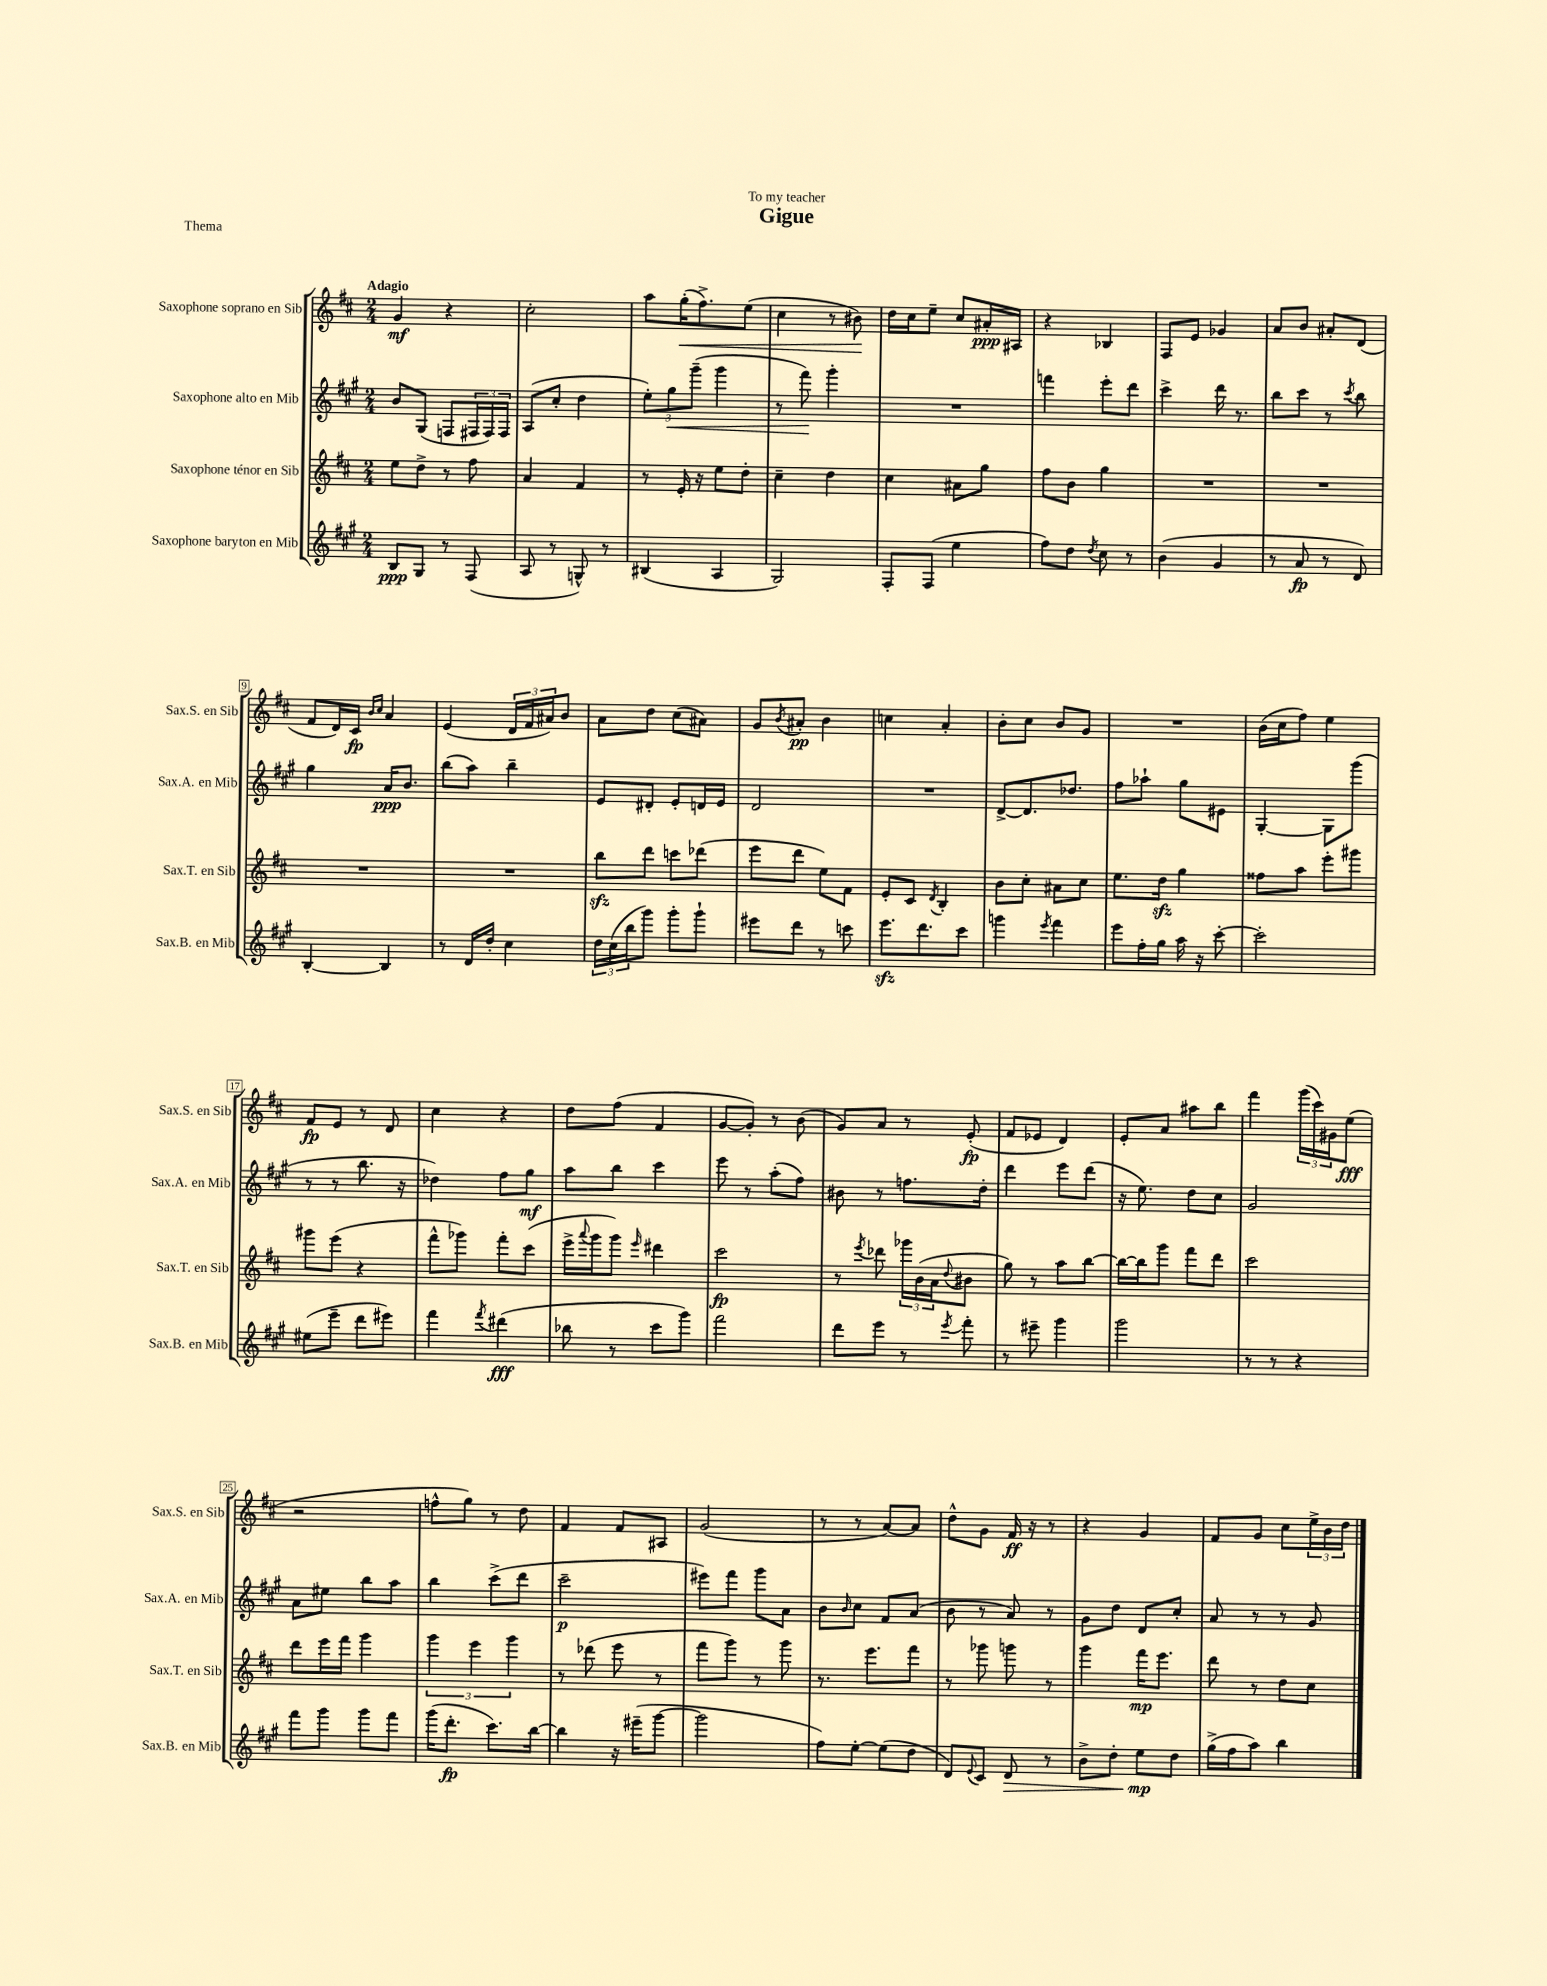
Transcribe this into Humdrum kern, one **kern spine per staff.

**kern	**dynam	**kern	**dynam	**kern	**dynam	**kern	**dynam
*part4	*part4	*part3	*part3	*part2	*part2	*part1	*part1
*staff4	*staff4	*staff3	*staff3	*staff2	*staff2	*staff1	*staff1
*I"Saxophone baryton en Mib	*	*I"Saxophone ténor en Sib	*	*I"Saxophone alto en Mib	*	*I"Saxophone soprano en Sib	*
*I'Sax.B. en Mib	*	*I'Sax.T. en Sib	*	*I'Sax.A. en Mib	*	*I'Sax.S. en Sib	*
*clefG2	*	*clefG2	*	*clefG2	*	*clefG2	*
*k[f#c#g#]	*	*k[f#c#]	*	*k[f#c#g#]	*	*k[f#c#]	*
*M2/4	*	*M2/4	*	*M2/4	*	*M2/4	*
=1	=1	=1	=1	=1	=1	=1	=1
!	!	!	!	!	!	!LO:TX:a:B:t=Adagio	!
8B/L	ppp	8ee\L	.	8b/L	.	4g/	mf
8G#/J	.	8dd^\J	.	(8G#/J	.	.	.
8r	.	8r	.	8Fn/L	.	4r	.
(8F#/	.	8ff#\	.	24F#X/L	.	.	.
.	.	.	.	24F#/)	.	.	.
.	.	.	.	24F#/JJ	.	.	.
=2	=2	=2	=2	=2	=2	=2	=2
8A/	.	4a/	.	(8A/L	.	2cc#'\	.
8r	.	.	.	8cc#'/J	.	.	.
8Gn^^/)	.	4f#/	.	4dd\	.	.	.
8r	.	.	.	.	.	.	.
=3	=3	=3	=3	=3	=3	=3	=3
(4B#X/	.	8r	.	12ee'\L)	.	8aa\L	.
!	!	!	!	!	!LO:HP:b	!	!
.	.	.	.	12gg#\	<	.	.
!	!	!	!	!	!	!	!LO:HP:b
.	.	16e'/	.	.	.	(16gg'\K	<
.	.	.	.	(12ggg#~\J	.	.	.
.	.	16r	.	.	.	8.ff#^\)	.
4A/	.	8ee\L	.	4ggg#\	.	.	.
.	.	8dd'\J	.	.	.	(8ee\J	.
=4	=4	=4	=4	=4	=4	=4	=4
2G#/)	.	4cc#~\	.	8r	.	4cc#\	.
.	.	.	.	8fff#\)	.	.	.
.	.	4dd\	.	4ggg#'\	[	8r	.
.	.	.	.	.	.	8b#X\)	.
.	.	.	.	.	.	.	[
=5	=5	=5	=5	=5	=5	=5	=5
8F#'/L	.	4cc#\	.	2r	.	16dd\LL	.
.	.	.	.	.	.	16cc#\J	.
(8F#/J	.	.	.	.	.	8ee~\J	.
4ee\	.	8a#X\L	.	.	.	8cc#/L	.
.	.	8gg\J	.	.	.	16a#X'/L	ppp
.	.	.	.	.	.	16A#X/JJ	.
=6	=6	=6	=6	=6	=6	=6	=6
8ff#\L)	.	8ff#\L	.	4fffn\	.	4r	.
8dd\J	.	8b\J	.	.	.	.	.
8qdd/	.	.	.	.	.	.	.
8cc#\	.	4gg\	.	8eee'\L	.	4B-X/	.
8r	.	.	.	8ddd\J	.	.	.
=7	=7	=7	=7	=7	=7	=7	=7
(4b\	.	2r	.	4ccc#^\	.	8F#/L	.
.	.	.	.	.	.	8e/J	.
4g#/	.	.	.	16ddd\	.	4g-X/	.
.	.	.	.	8.r	.	.	.
=8	=8	=8	=8	=8	=8	=8	=8
8r	.	2r	.	8bb\L	.	8a/L	.
8a/	fp	.	.	8ccc#\J	.	8b/J	.
8r	.	.	.	8r	.	8a#X'/L	.
.	.	.	.	8qccc#/	.	.	.
8d/)	.	.	.	8bb\	.	(8d/J	.
!!LO:LB:g=z
=9	=9	=9	=9	=9	=9	=9	=9
[4B'/	.	2r	.	4gg#\	.	8f#/L	.
.	.	.	.	.	.	16d/L)	.
.	.	.	.	.	.	16c#/JJ	fp
.	.	.	.	.	.	16qqb/LL	.
.	.	.	.	.	.	16qqcc#/JJ	.
4B/]	.	.	.	16a/KL	ppp	4a/	.
.	.	.	.	8.b/J	.	.	.
=10	=10	=10	=10	=10	=10	=10	=10
8r	.	2r	.	(8bb\L	.	(4e/	.
16d/LL	.	.	.	8aa\J)	.	.	.
16dd'/JJ	.	.	.	.	.	.	.
4cc#\	.	.	.	4bb~\	.	24d/LL	.
.	.	.	.	.	.	24f#/	.
.	.	.	.	.	.	24a#X/J)	.
.	.	.	.	.	.	8b/J	.
=11	=11	=11	=11	=11	=11	=11	=11
24dd\LL	.	8bbzz\L	.	8e/L	.	8a\L	.
(24cc#\	.	.	.	.	.	.	.
24bb\J	.	.	.	.	.	.	.
8ggg#\J)	.	8ddd\J	.	8d#X'/J	.	8dd\J	.
8ggg#'\L	.	8cccn\L	.	8e'/L	.	(8cc#\L	.
8ggg#`\J	.	(8ddd-X\J	.	16dn/L	.	8a#X\J)	.
.	.	.	.	16e/JJ	.	.	.
=12	=12	=12	=12	=12	=12	=12	=12
8eee#X\L	.	8eee\L	.	2d/	.	8g/L	.
.	.	.	.	.	.	8qb/	.
8ddd\J	.	8ddd\J	.	.	.	8a#X'/J	pp
8r	.	8ee\L)	.	.	.	4b\	.
8cccn\	.	8f#\J	.	.	.	.	.
=13	=13	=13	=13	=13	=13	=13	=13
8.eeezz\L	.	8e'/L	.	2r	.	4ccn\	.
.	.	8c#/J	.	.	.	.	.
8.ddd\	.	.	.	.	.	.	.
.	.	8qd/	.	.	.	.	.
.	.	4B'/	.	.	.	4a'/	.
8ccc#\J	.	.	.	.	.	.	.
=14	=14	=14	=14	=14	=14	=14	=14
4gggn\	.	8b\L	.	[8d^/L	.	8b'\L	.
.	.	8cc#'\J	.	8.d/]	.	8cc#\J	.
8qeee/	.	.	.	.	.	.	.
4fff#\	.	8a#X\L	.	.	.	8b/L	.
.	.	.	.	8.dd-X/J	.	.	.
.	.	8cc#\J	.	.	.	8g/J	.
=15	=15	=15	=15	=15	=15	=15	=15
8eee\L	.	8.ee\L	.	8ff#\L	.	2r	.
16ff#'\L	.	.	.	8aa-X`\J	.	.	.
16gg#\JJ	.	16ddzz\Jk	.	.	.	.	.
16aa\	.	4gg\	.	8gg#\L	.	.	.
16r	.	.	.	.	.	.	.
[8ccc#'\	.	.	.	8e#X\J	.	.	.
=16	=16	=16	=16	=16	=16	=16	=16
2ccc#'\]	.	8ff##X\L	.	[4G#'/	.	(16b\LL	.
.	.	.	.	.	.	16cc#\J	.
.	.	8aa\J	.	.	.	8ff#\J)	.
.	.	8eee'\L	.	8G#\L]	.	4ee\	.
.	.	8ggg#X\J	.	(8ggg#\J	.	.	.
!!LO:LB:g=z
=17	=17	=17	=17	=17	=17	=17	=17
(8ee#X\L	.	8ggg#X\L	.	8r	.	8f#/L	fp
8eee~\J	.	(8eee\J	.	8r	.	8e/J	.
8ddd\L	.	4r	.	8.bb\	.	8r	.
8eee#X\J)	.	.	.	.	.	8d/	.
.	.	.	.	16r	.	.	.
=18	=18	=18	=18	=18	=18	=18	=18
4fff#\	.	8fff#^^\L	.	4dd-X\)	.	4cc#\	.
.	.	8ggg-X\J)	.	.	.	.	.
8qfff#/	.	.	.	.	.	.	.
(4ddd#X\	fff	8fff#'\L	.	8ff#\L	.	4r	.
.	.	(8ccc#\J	.	8gg#\J	mf	.	.
=19	=19	=19	=19	=19	=19	=19	=19
8bb-X\	.	16eee^\LL	.	8aa\L	.	8dd\L	.
.	.	8qqaaa/	.	.	.	.	.
.	.	16ggg\J	.	.	.	.	.
8r	.	8ggg\J)	.	8bb\J	.	(8ff#\J	.
.	.	16qqeee/	.	.	.	.	.
8ccc#\L	.	4ddd#X\	.	4ccc#\	.	4f#/	.
8ggg#\J)	.	.	.	.	.	.	.
=20	=20	=20	=20	=20	=20	=20	=20
2fff#\	.	2ccc#\	fp	8eee\	.	[8g/L	.
.	.	.	.	8r	.	8g'/J])	.
.	.	.	.	(8aa'\L	.	8r	.
.	.	.	.	8ff#\J)	.	(8b\	.
=21	=21	=21	=21	=21	=21	=21	=21
8ddd\L	.	8r	.	8b#X\	.	8g/L)	.
.	.	8qeee/	.	.	.	.	.
8eee\J	.	8ddd-X\	.	8r	.	8a/J	.
8r	.	24ggg-X\LL	.	8.ffn\L	.	8r	.
.	.	(24b\	.	.	.	.	.
.	.	24a\J	.	.	.	.	.
8qeee/	.	8qqdd/	.	.	.	.	.
8fff#'\	.	8b#X\J	.	.	.	(8e'/	fp
.	.	.	.	16dd'\Jk	.	.	.
=22	=22	=22	=22	=22	=22	=22	=22
8r	.	8gg\)	.	4ddd\	.	8f#/L	.
8eee#X~\	.	8r	.	.	.	8e-X/J	.
4ggg#\	.	8aa\L	.	8eee\L	.	4d/)	.
.	.	[8bb\J	.	(8ddd\J	.	.	.
=23	=23	=23	=23	=23	=23	=23	=23
2ggg#\	.	16bb\LL_	.	16r	.	8e'/L	.
.	.	16bb\J]	.	8.ee\)	.	.	.
.	.	8ggg\J	.	.	.	8a/J	.
.	.	8fff#\L	.	8dd\L	.	8aa#X\L	.
.	.	8ddd\J	.	8cc#\J	.	8bb\J	.
=24	=24	=24	=24	=24	=24	=24	=24
8r	.	2ccc#\	.	2g#/	.	4fff#\	.
8r	.	.	.	.	.	.	.
4r	.	.	.	.	.	(24ggg\LL	.
.	.	.	.	.	.	24ccc#\)	.
.	.	.	.	.	.	24g#X\J	.
.	.	.	.	.	.	(8ee\J	fff
!!LO:LB:g=z
=25	=25	=25	=25	=25	=25	=25	=25
8fff#\L	.	8ddd\L	.	8a\L	.	2r	.
8ggg#\J	.	16eee\L	.	8ee#X\J	.	.	.
.	.	16fff#\JJ	.	.	.	.	.
8ggg#\L	.	4ggg\	.	8bb\L	.	.	.
8fff#\J	.	.	.	8aa\J	.	.	.
=26	=26	=26	=26	=26	=26	=26	=26
(16ggg#\KL	.	6ggg\	.	4bb\	.	8ffn^^\L	.
8.ddd'\J	fp	.	.	.	.	.	.
.	.	.	.	.	.	8gg\J)	.
.	.	6eee\	.	.	.	.	.
8.ccc#\L)	.	.	.	(8ccc#^\L	.	8r	.
.	.	6ggg\	.	.	.	.	.
.	.	.	.	8ddd\J	.	8dd\	.
[16bb\Jk	.	.	.	.	.	.	.
=27	=27	=27	=27	=27	=27	=27	=27
4bb\]	.	8r	.	2ccc#~\	p	4f#/	.
.	.	(8ddd-X\	.	.	.	.	.
16r	.	8eee\	.	.	.	8f#/L	.
(16eee#X~\KL	.	.	.	.	.	.	.
[8ggg#\J	.	8r	.	.	.	8A#X/J	.
=28	=28	=28	=28	=28	=28	=28	=28
2ggg#\]	.	8fff#\L	.	8eee#X\L)	.	(2g/	.
.	.	8ggg\J)	.	8fff#\J	.	.	.
.	.	8r	.	8ggg#\L	.	.	.
.	.	8ggg\	.	8a\J	.	.	.
=29	=29	=29	=29	=29	=29	=29	=29
8ff#\L)	.	8.r	.	8b\L	.	8r	.
.	.	.	.	16qqb/	.	.	.
[8ee'\J	.	.	.	8cc#\J	.	8r	.
.	.	8.eee\L	.	.	.	.	.
(8ee\L]	.	.	.	8f#/L	.	[8a/L)	.
8dd\J	.	8fff#\J	.	(8a/J	.	8a/J]	.
=30	=30	=30	=30	=30	=30	=30	=30
8d/L)	.	8r	.	8b\	.	8dd^^\L	.
8qqe/	.	.	.	.	.	.	.
8c#/J	.	8ggg-X\	.	8r	.	8g\J	.
!	!LO:HP:b	!	!	!	!	!	!
8d/	>	8gggn\	.	8a/)	.	16f#/	ff
.	.	.	.	.	.	16r	.
8r	.	8r	.	8r	.	8r	.
=31	=31	=31	=31	=31	=31	=31	=31
8b^\L	.	4ggg\	.	8g#\L	.	4r	.
8dd'\J	.	.	.	8dd\J	.	.	.
8ee\L	mp	16fff#\KL	mp	8d/L	.	4g/	.
.	.	8.eee\J	.	.	.	.	.
8dd\J	]	.	.	8cc#'/J	.	.	.
=32	=32	=32	=32	=32	=32	=32	=32
(16gg#^\LL	.	8ddd\	.	8a/	.	8f#/L	.
16ff#\J	.	.	.	.	.	.	.
8aa\J)	.	8r	.	8r	.	8g/J	.
4bb\	.	8dd\L	.	8r	.	8cc#\L	.
.	.	8cc#\J	.	8g#/	.	24ee^\L	.
.	.	.	.	.	.	24b\	.
.	.	.	.	.	.	24dd\JJ	.
==	==	==	==	==	==	==	==
*-	*-	*-	*-	*-	*-	*-	*-
